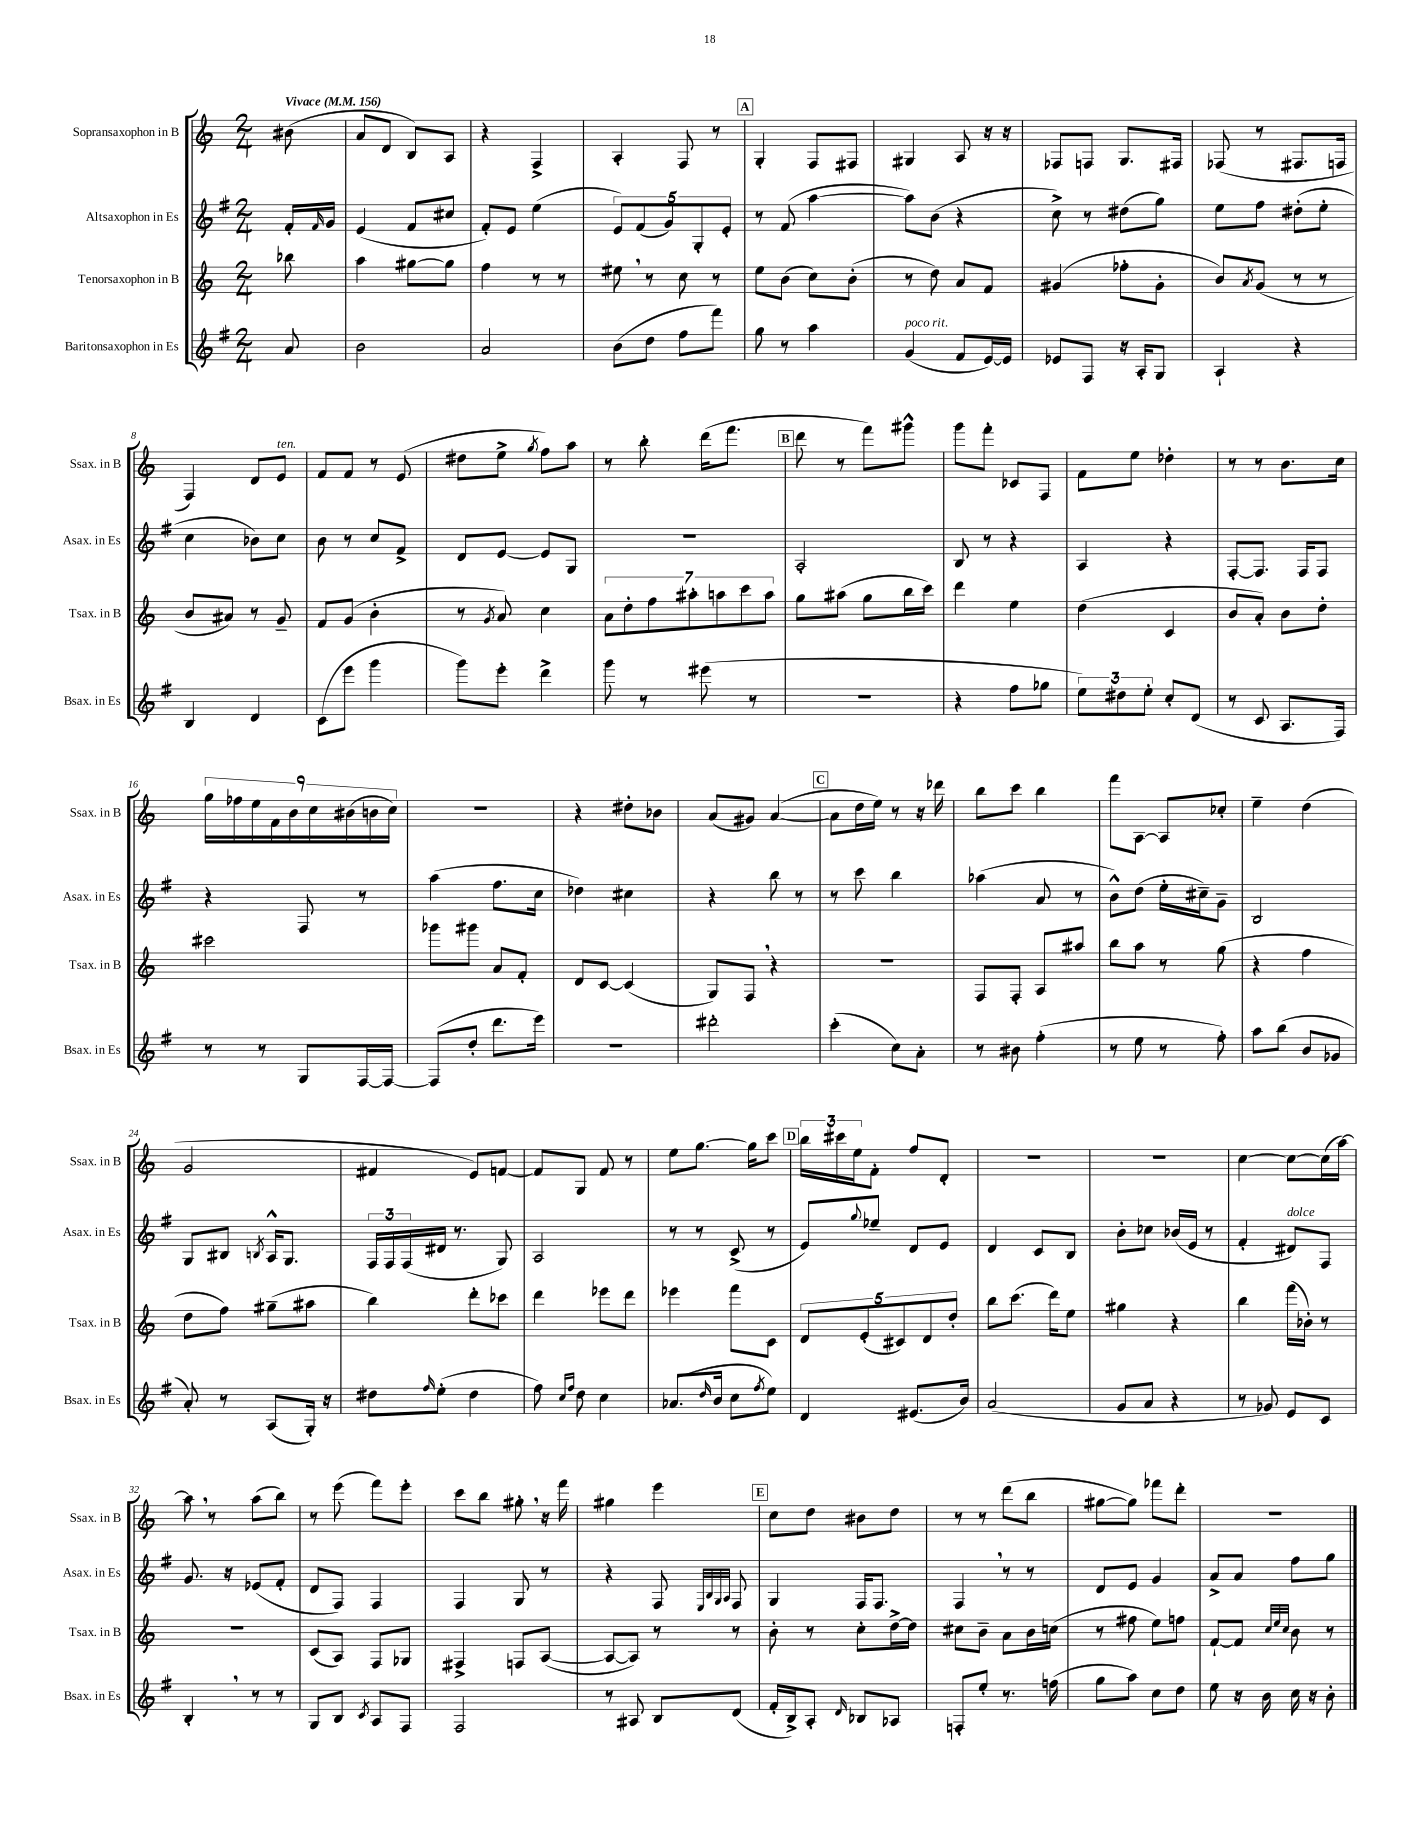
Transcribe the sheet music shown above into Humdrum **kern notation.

**kern	**kern	**kern	**kern
*part4	*part3	*part2	*part1
*staff4	*staff3	*staff2	*staff1
*I"Baritonsaxophon in Es	*I"Tenorsaxophon in B	*I"Altsaxophon in Es	*I"Sopransaxophon in B
*I'Bsax. in Es	*I'Tsax. in B	*I'Asax. in Es	*I'Ssax. in B
*clefG2	*clefG2	*clefG2	*clefG2
*k[f#]	*k[]	*k[f#]	*k[]
*M2/4	*M2/4	*M2/4	*M2/4
*MM156	*MM156	*MM156	*MM156
=	=	=	=
!	!	!	!LO:TX:a:B:t=Vivace
8a/	8bb-X\	16f#'/LL	(8b#X\
.	.	16qqf#/	.
.	.	16g/JJ	.
=1	=1	=1	=1
2b\	4aa\	(4e/	8a/L
.	.	.	8d/J
.	[8gg#X\L	8f#/L	8B/L)
.	8gg#\J]	8cc#X/J	8A/J
=2	=2	=2	=2
2a/	4ff\	8f#'/L)	4r
.	.	8e/J	.
.	8r	(4ee\	4F^/
.	8r	.	.
=3	=3	=3	=3
(8b\L	8ee#X,\	10e/L)	4A'/
.	.	(10f#/	.
8dd\J	8r	.	.
.	.	10g/)	.
8ff#\L	8cc\	.	8F/
.	.	10G'/	.
8fff#\J)	8r	.	8r
.	.	10e'/J	.
!!LO:REH:place=s1:t=A
=4	=4	=4	=4
8gg\	8ee\L	8r	4G'/
8r	(8b\J	(8f#/	.
4aa\	8cc\L)	[4aa\	8F/L
.	(8b'\J	.	8F#X/J
=5	=5	=5	=5
!LO:TX:a:i:t=poco rit.	!	!	!
(4g/	8r	8aa\L])	4G#X/
.	8dd\)	(8b\J	.
8f#/L	8a/L	4r	8A/
[16e/L)	8f/J	.	16r
16e/JJ]	.	.	16r
=6	=6	=6	=6
8e-X/L	(4g#X/	8cc^\)	8F-X/L
8F#/J	.	8r	8Fn/J
16r	8ff-X'\L	(8dd#X\L	8.G/L
16A'/KL	.	.	.
8G/J	8g#'\J	8gg\J)	.
.	.	.	16F#X/Jk
=7	=7	=7	=7
4A`/	8b/L)	8ee\L	(8F-X/
.	8qa/	.	.
.	(8g/J	8ff#\J	8r
4r	8r	(8dd#X'\L	8.F#X/L
.	8r	8ee'\J	.
.	.	.	16Fn/Jk
!!LO:LB:g=z
=8	=8	=8	=8
4B/	8b/L	4cc\	4F/)
.	8a#X/J)	.	.
4d/	8r	8b-X\L)	8d/L
!	!	!	!LO:TX:a:i:t=ten.
.	8g~/	8cc\J	8e/J
=9	=9	=9	=9
(8c\L	8f/L	8b\	8f/L
8eee\J	(8g/J	8r	8f/J
4ggg\	4b'\	8cc/L	8r
.	.	8f#^/J	(8e/
=10	=10	=10	=10
8ggg\L)	8r	8d/L	8dd#X\L
.	8qg/	.	.
8eee'\J	8a/)	[8e/J	8ee^\J
.	.	.	8qgg/
4ddd^\	4cc\	8e/L]	8ff\L)
.	.	8G/J	8aa\J
=11	=11	=11	=11
8ggg\	14a\L	2r	8r
.	14dd'\	.	.
8r	.	.	8bb'\
.	14ff\	.	.
.	14aa#X'\	.	.
(8eee#X\	.	.	(16ddd\KL
.	14aan\	.	.
.	.	.	8.fff\J
.	14ccc\	.	.
8r	.	.	.
.	14aa\J	.	.
!!LO:REH:place=s1:t=B
=12	=12	=12	=12
2r	8gg\L	2A'/	8ddd\
.	(8aa#X\J	.	8r
.	8gg\L	.	8fff\L)
.	16bb\L	.	8ggg#X^^\J
.	16ccc\JJ)	.	.
=13	=13	=13	=13
4r	4ddd\	8B/	8ggg\L
.	.	8r	8fff'\J
8ff#\L	4ee\	4r	8c-X/L
8gg-X\J	.	.	8F/J
=14	=14	=14	=14
12ee\L)	(4dd\	4A/	8f\L
12dd#X\	.	.	.
.	.	.	8ee\J
12ee'\J	.	.	.
8cc'/L	4c/	4r	4dd-X'\
(8d/J	.	.	.
=15	=15	=15	=15
8r	8b/L	[8F#'/L	8r
8c/	8a'/J)	8.F#/J]	8r
8.A/L	8b\L	.	8.b\L
.	.	16F#/KL	.
.	8dd'\J	8F#/J	.
16F#/Jk)	.	.	16cc\Jk
!!LO:LB:g=z
=16	=16	=16	=16
8r	2ccc#X\	4r	18gg\LL
.	.	.	18ff-X\
.	.	.	18ee\
8r	.	.	.
.	.	.	18f\
.	.	.	18b\
8G/L	.	8F#/	.
.	.	.	18cc\
.	.	.	(18b#X\
[16F#/L	.	8r	.
.	.	.	18bn\
16F#/JJ_	.	.	.
.	.	.	18cc\JJ)
=17	=17	=17	=17
(8F#/L]	8ggg-X\L	(4aa\	2r
8dd'/J	8ggg#X\J	.	.
8.ddd\L	8a/L	8.ff#\L	.
.	8f'/J	.	.
16eee\Jk)	.	16cc\Jk	.
=18	=18	=18	=18
2r	8d/L	4dd-X\)	4r
.	[8c/J	.	.
.	(4c/]	4cc#X\	8dd#X'\L
.	.	.	8b-X\J
=19	=19	=19	=19
2ddd#X'\	8G/L)	4r	(8a/L
.	8F,/J	.	8g#X/J)
.	4r	8bb\	([4a/
.	.	8r	.
!!LO:REH:place=s1:t=C
=20	=20	=20	=20
(4ccc'\	2r	8r	8a\L]
.	.	8ccc\	16dd\L
.	.	.	16ee\JJ)
8cc\L)	.	4bb\	8r
8a'\J	.	.	16r
.	.	.	16ddd-X\
=21	=21	=21	=21
8r	8F/L	(4aa-X\	8bb\L
8b#X\	8F'/J	.	8ccc\J
(4ff#'\	8A/L	8a/	4bb\
.	8aa#X/J	8r	.
=22	=22	=22	=22
8r	8bb\L	8b^^\L)	8fff\L
8ee\	8aa\J	(8dd\J	[8A\J
8r	8r	16ee'\LL	8A/L]
.	.	16cc#X~\J)	.
8ff#'\)	(8gg\	8g~\J	8cc-X'/J
=23	=23	=23	=23
8aa\L	4r	2B/	4ee~\
(8bb\J	.	.	.
8b/L	4ff\	.	(4dd\
8g-X/J	.	.	.
!!LO:LB:g=z
=24	=24	=24	=24
8a'/)	8dd\L	8G/L	2g/
8r	8ff\J)	8B#X/J	.
.	.	8qBn/	.
(8A/L	(8gg#X~\L	16A^^/KL	.
.	.	8.G/J	.
16G'/Jk)	8aa#X\J	.	.
16r	.	.	.
=25	=25	=25	=25
8dd#X\L	4bb\)	24F#/LL	4f#X/
.	.	24F#/	.
.	.	(24F#/	.
16qqff#/	.	.	.
(8ee'\J	.	16d#X/JJ	.
.	.	8.r	.
4dd#\	8ddd'\L	.	8e/L)
.	8ccc-X\J	8G/)	[8fn/J
=26	=26	=26	=26
8ff#\)	4ddd\	2A/	8f/L]
16qqcc/LL	.	.	.
16qqff#/JJ	.	.	.
8dd\	.	.	8G/J
4cc\	8eee-X\L	.	8f/
.	8ddd\J	.	8r
=27	=27	=27	=27
(8.a-X/L	4eee-X\	8r	8ee\L
.	.	8r	[8.gg\J
16qqdd/	.	.	.
16b/Jk	.	.	.
8cc\L	8fff\L	(8c^/	.
.	.	.	16gg\KL]
8qff#/	.	.	.
8ee\J)	8c\J	8r	8ccc\J
!!LO:REH:place=s1:t=D
=28	=28	=28	=28
4d/	10d/L	8e/L)	24bb\LL
.	.	.	24ccc#X\
.	.	.	24ee\J
.	(10e'/	.	.
.	.	8qqgg/	.
.	.	8ee-X~/J	8f'\J
.	10c#X/)	.	.
(8.e#X/L	.	8d/L	8ff/L
.	10d/	.	.
.	.	8e/J	8d'/J
.	10dd'/J	.	.
16b/Jk)	.	.	.
=29	=29	=29	=29
(2a/	8bb\L	4d/	2r
.	(8.ccc\J	.	.
.	.	8c/L	.
.	16ddd\KL)	.	.
.	8ee\J	8B/J	.
=30	=30	=30	=30
8g/L	4gg#X\	8b'\L	2r
8a/J	.	8cc-X\J	.
4r	4r	(16b-X/LL	.
.	.	16e/JJ	.
.	.	8r	.
=31	=31	=31	=31
8r	4bb\	4f#'/	[4cc\
8g-X/)	.	.	.
!	!	!LO:TX:a:i:t=dolce	!
8e/L	(16fff\LL	8d#X/L)	8cc\L_
.	16b-X'\JJ)	.	.
8c/J	8r	8F#/J	(16cc\L]
.	.	.	[16aa\JJ)
!!LO:LB:g=z
=32	=32	=32	=32
4B',/	2r	8.g/	8aa,\]
.	.	.	8r
.	.	16r	.
8r	.	(8e-X/L	(8aa\L
8r	.	8f#'/J	8bb\J)
=33	=33	=33	=33
8G/L	(8c/L	8d/L	8r
8B/J	8A/J)	8F#/J)	(8eee\
8qc/	.	.	.
8A/L	8F/L	4F#/	8fff\L)
8F#/J	8G-X/J	.	8eee'\J
=34	=34	=34	=34
2F#/	4F#X^/	4F#/	8ccc\L
.	.	.	8bb\J
.	8Fn/L	8G/	8gg#X',\
.	([8A/J	8r	16r
.	.	.	16fff\
=35	=35	=35	=35
8r	8A/L_	4r	4gg#X\
8A#X/	8A/J])	.	.
8B/L	8r	8F#/	4eee\
.	.	32qqE/LLL	.
.	.	32qqB/	.
.	.	32qqG/	.
.	.	32qqA/JJJ	.
(8d/J	8r	8F#/	.
!!LO:REH:place=s1:t=E
=36	=36	=36	=36
16f#'/LL	8b'\	4G/	8cc\L
16B^/J)	.	.	.
8A'/J	8r	.	8dd\J
16qqd/	.	.	.
8B-X/L	8cc'\L	16F#/KL	8b#X\L
.	.	8.F#/J	.
8A-X/J	[16dd^\L	.	8dd\J
.	16dd\JJ]	.	.
=37	=37	=37	=37
8Fn'/L	8cc#X\L	4F#,/	8r
8ee'/J	8b~\J	.	8r
8.r	8a\L	8r	(8ddd\L
.	16b\L	8r	8bb\J
(16ffn\	(16ccn\JJ	.	.
=38	=38	=38	=38
8gg\L	8r	8d/L	[8gg#X\L
8aa\J)	8ff#X\	8e/J	8gg#\J])
8cc\L	8ee\L)	4g/	8fff-X\L
8dd\J	8ffn\J	.	8ddd'\J
=39	=39	=39	=39
8ee\	[8f`/L	8a^/L	2r
16r	8f/J]	8a/J	.
16b\	.	.	.
.	32qqcc/LLL	.	.
.	32qqee/	.	.
.	32qqcc/JJJ	.	.
16cc\	8b\	8ff#\L	.
16r	.	.	.
8b'\	8r	8gg\J	.
==	==	==	==
*-	*-	*-	*-
